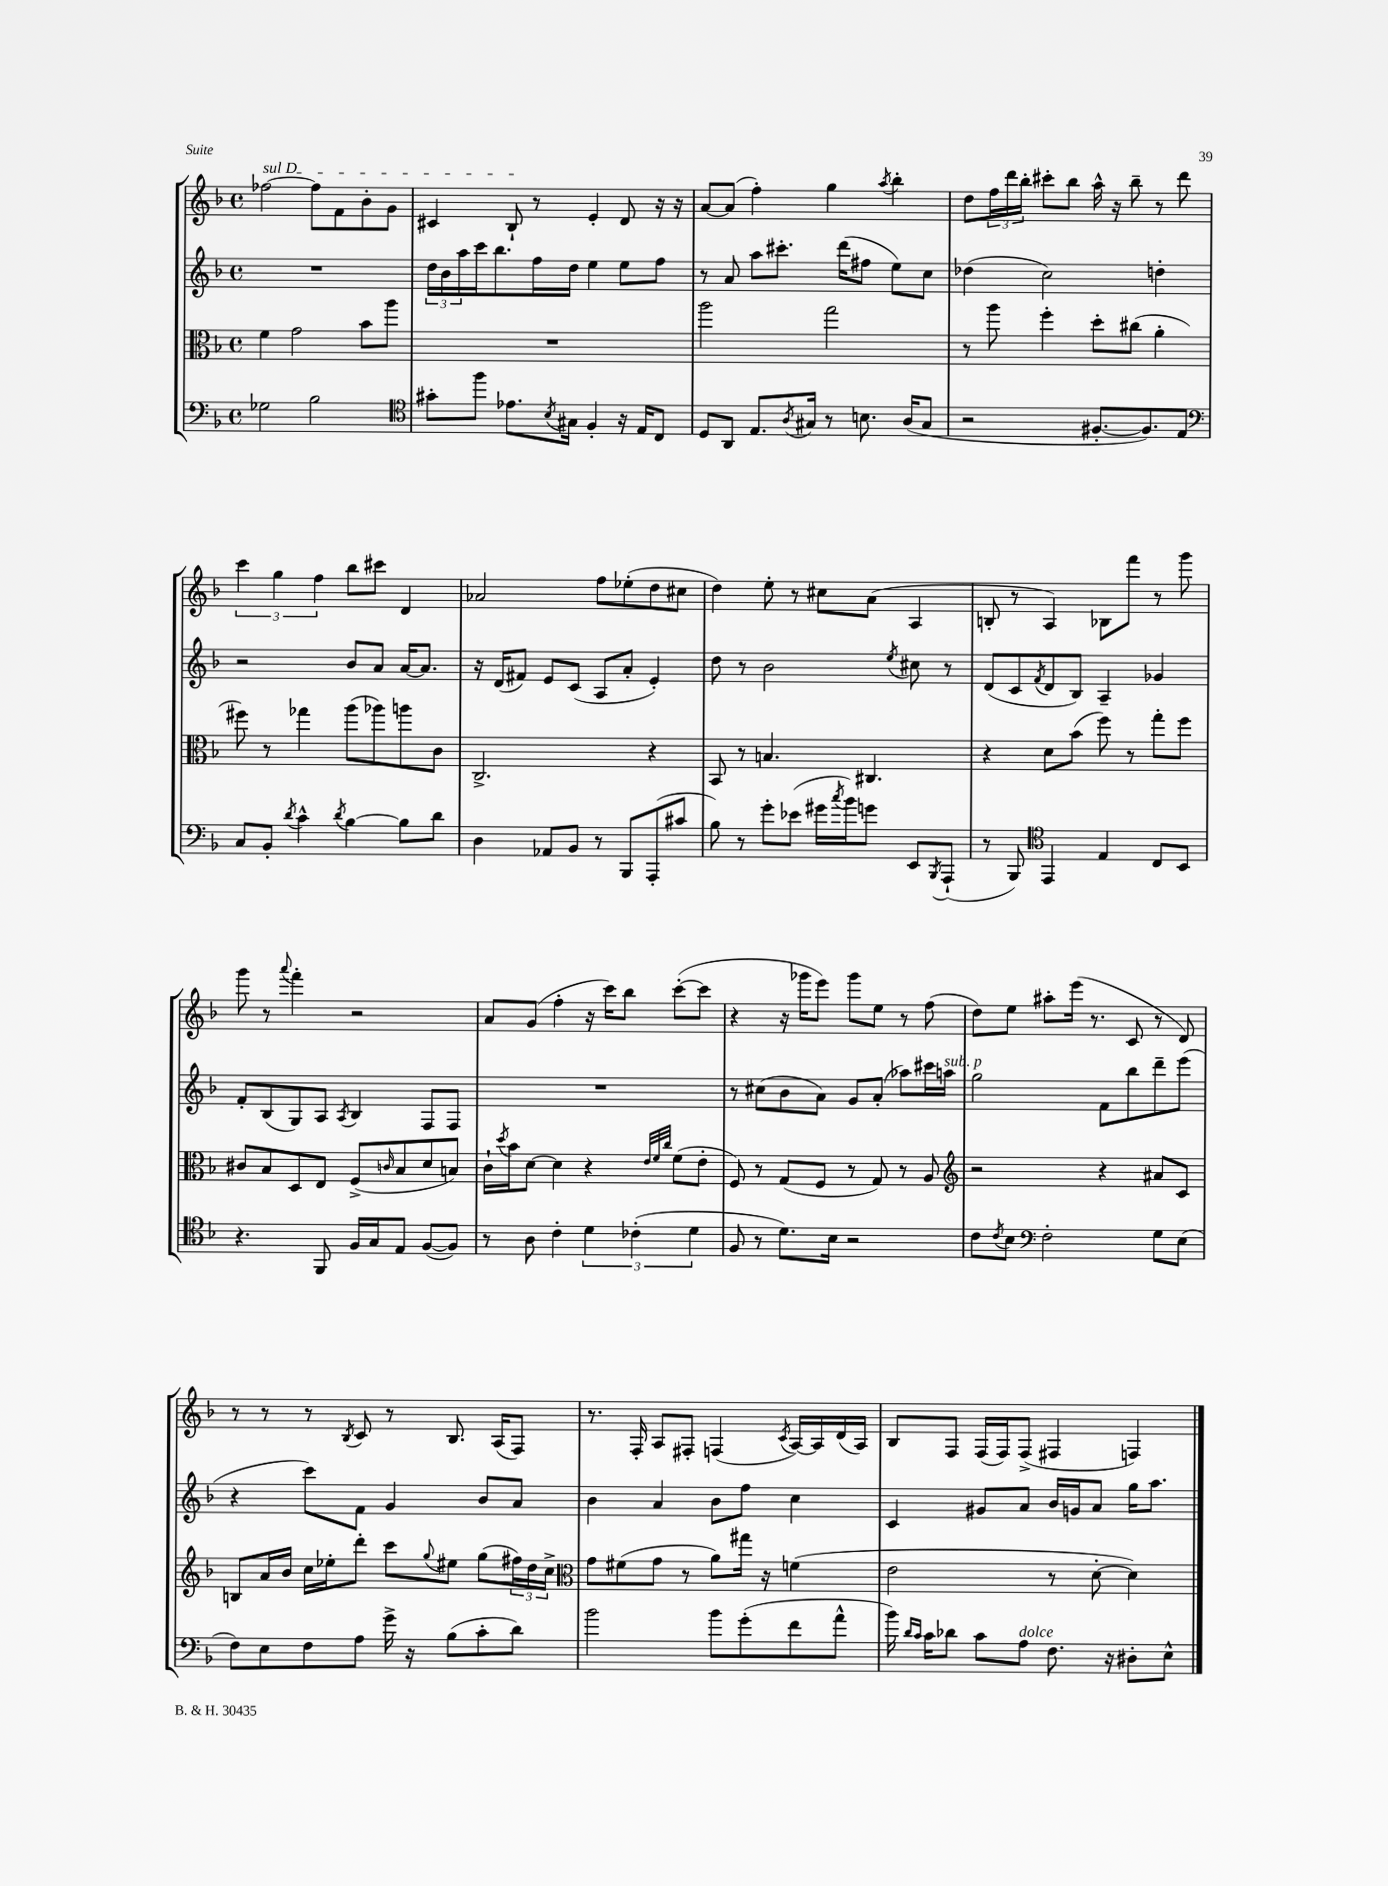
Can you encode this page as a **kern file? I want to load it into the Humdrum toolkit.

**kern	**kern	**kern	**kern
*staff4	*staff3	*staff2	*staff1
*clefF4	*clefC3	*clefG2	*clefG2
*k[b-]	*k[b-]	*k[b-]	*k[b-]
*M4/4	*M4/4	*M4/4	*M4/4
*met(c)	*met(c)	*met(c)	*met(c)
2G-\	4f\	1r	[2ff-\
.	2g\	.	.
2B-\	.	.	8ff-\]L
.	.	.	8f\
.	8b-\L	.	8b-'\
.	8aa\J	.	8g\J
=	=	=	=
*clefC4	*	*	*
8g#'\L	1r	24dd\LL	4c#/
.	.	24b-\	.
.	.	24aa\	.
8ff\J	.	16ccc\J	.
.	.	8.bb-\	.
8.e-\L	.	.	8B-`/
.	.	16ff\L	8r
8qB-/	.	.	.
16G#\Jk	.	16dd\JJ	.
4F'/	.	4ee\	4e'/
16r	.	8ee\L	8d/
16E/LK	.	.	.
8C/J	.	8ff\J	16r
.	.	.	16r
=	=	=	=
8D/L	2aa\	8r	[8a/L
8AA/J	.	8a/	(8a/]J
8.E/L	.	8aa\L	4ff'\)
.	.	8.ccc#'\J	.
8qA/	.	.	.
16G#/Jk	.	.	.
8r	2gg\	.	4gg\
.	.	(16ddd\LK	.
8.B\	.	8ff#\J	.
.	.	.	8qaa/
.	.	8ee\L)	4bb-'\
(16A/LK	.	.	.
8G#/J	.	8cc\J	.
=	=	=	=
2r	8r	(4dd-\	8dd\L
.	8aa\	.	24ff\L
.	.	.	24ddd\
.	.	.	24bb-'\JJ
.	4ff'\	2cc\)	8ccc#'\L
.	.	.	8bb-\J
[8.F#'/L	8dd'\L	.	16aa^^\
.	.	.	16r
.	(8cc#\J	.	8bb-~\
8.F#/])	.	.	.
.	4a'\	4dd'\	8r
8E/J	.	.	8ddd\
=	=	=	=
*clefF4	*	*	*
8C/L	8ff#\)	2r	6ccc\
8BB-'/J	8r	.	.
.	.	.	6gg\
8qd/	.	.	.
4c^^\	4gg-\	.	.
.	.	.	6ff\
8qd/	.	.	.
[4B-\	(8aa\L	8b-/L	8bb-\L
.	8aa-\)	8a/J	8ccc#\J
8B-\]L	8aa\	[16a/LK	4d/
.	.	8.a/]J	.
8d\J	8c\J	.	.
=	=	=	=
4D\	2.C^/	16r	2a-/
.	.	(16d/LK	.
.	.	8f#/J)	.
8AA-/L	.	8e/L	.
8BB-/J	.	(8c/J	.
8r	.	8A/L	8ff\L
8BBB-/L	.	8a'/J	(8ee-'\
(8AAA'/	4r	4e'/)	8dd\
8c#/J	.	.	8cc#\J
=	=	=	=
8B-\)	8BB-/	8dd\	4dd\)
8r	8r	8r	.
8g'\L	4.B/	2b-\	8ee'\
(8e-\J	.	.	8r
16g#\LL	.	.	8cc#\L
8qcc/	.	.	.
16b-\J)	.	.	.
8g\J	4.C#/	.	(8a\J
.	.	8qee/	.
8EE/L	.	8cc#\	4A/
8qBBB-/	.	.	.
(8AAA`/J	.	8r	.
=	=	=	=
8r	4r	(8d/L	8B'/
8BBB-/)	.	8c/	8r
*clefC4	*	*	*
.	.	8qf/	.
4EE/	8d\L	8d/	4A/)
.	(8b-\J	8B-/J)	.
4E/	8ff\)	4A~/	8B-\L
.	8r	.	8fff\J
8C/L	8gg'\L	4g-/	8r
8BB-/J	8ff\J	.	8ggg\
=	=	=	=
4.r	8c#/L	8f'/L	8ggg\
.	8B-/	(8B-/	8r
.	.	.	8qqaaa/
.	8D/	8G/)	4fff'\
8FF/	8E/J	8A/J	.
.	.	8qA/	.
16F/LL	(8F^/L	4B-/	2r
16G/J	.	.	.
.	16qqc/	.	.
8E/J	8B-/	.	.
([8F/L	8d/	8F/L	.
8F/]J)	8B/J)	8F/J	.
=	=	=	=
8r	16c`\LL	1r	8a/L
.	8qdd/	.	.
.	16b-\J	.	.
8A\	[8d\J	.	(8g/J
4c'\	4d\]	.	4ff'\
6d\	4r	.	16r
.	.	.	16ccc\LK)
.	.	.	8bb-\J
(6c-'\	.	.	.
.	32qqe/LLL	.	.
.	32qqf/	.	.
.	32qqcc/JJJ	.	.
.	(8f\L	.	([8ccc'\L
6d\	.	.	.
.	8e'\J	.	8ccc\]J
=	=	=	=
8F/	8F/)	8r	4r
8r	8r	(8cc#\L	.
8.d\L)	(8G/L	8b-\	16r
.	.	.	16ggg-\LK
.	8F/J	8a\J)	8eee\J)
16B-\Jk	.	.	.
2r	8r	8g/L	8ggg-\L
.	8G/)	(8a'/J	8ee\J
.	8r	8aa-\L)	8r
.	8A/	16ccc#\L	(8ff\
.	.	16aa\JJ	.
=	=	=	=
*	*clefG2	*	*
8c\L	2r	2gg\	8dd\L)
8qc/	.	.	.
8B-\J	.	.	8ee\J
*clefF4	*	*	*
2F'\	.	.	8aa#'\L
.	.	.	(16eee\Jk
.	.	.	8.r
.	4r	8f\L	.
.	.	8bb-\	8c/
8G\L	8a#/L	8ddd~\	8r
(8E\J	8c/J	(8eee\J	8d/)
=	=	=	=
8F\L)	8B/L	4r	8r
8E\	16a/L	.	8r
.	16b-/JJ	.	.
8F\	16cc\LL	8ccc\L)	8r
.	16ee-'\J	.	.
.	.	.	8qB-/
8A\J	8ddd'\J	8f\J	8c/
16g^\	8ccc\L	4g/	8r
16r	.	.	.
.	8qqgg/	.	.
(8B-\L	8ee#\J	.	8.B-/
8c'\	(8gg\L	8b-/L	.
.	.	.	(16A/LK
8d\J)	24ff#\L)	8a/J	8F/J)
.	24dd\	.	.
.	24cc^\JJ	.	.
=	=	=	=
*	*clefC3	*	*
2b-\	8g\L	4b-\	8.r
.	(8f#\	.	.
.	.	.	16F'/
.	8g\J	4a/	8A/L
.	8r	.	8F#'/J
8b-\L	8a\L)	8b-\L	(4F/
(8g'\	16gg#\Jk	8ff\J	.
.	16r	.	.
.	.	.	8qc/
8f\	(4f\	4cc\	[16A/LL)
.	.	.	16A/]
8a^^\J	.	.	(16d/
.	.	.	16A/JJ)
=	=	=	=
16b-\)	2e\	4c/	8B-/L
16qqd/LL	.	.	.
16qqc/JJ	.	.	.
16c\LK	.	.	.
8d-\J	.	.	8F/J
8c\L	.	8g#/L	(16F/LL
.	.	.	16F/J)
8A\J	.	8a/J	(8F^/J
8.F\	8r	16b-/LL	4F#/
.	.	16g/J	.
.	[8d'\	8a/J	.
16r	.	.	.
8D#'\L	4d\])	16gg\LK	4F/)
.	.	8.aa\J	.
8E^^\J	.	.	.
==	==	==	==
*-	*-	*-	*-
